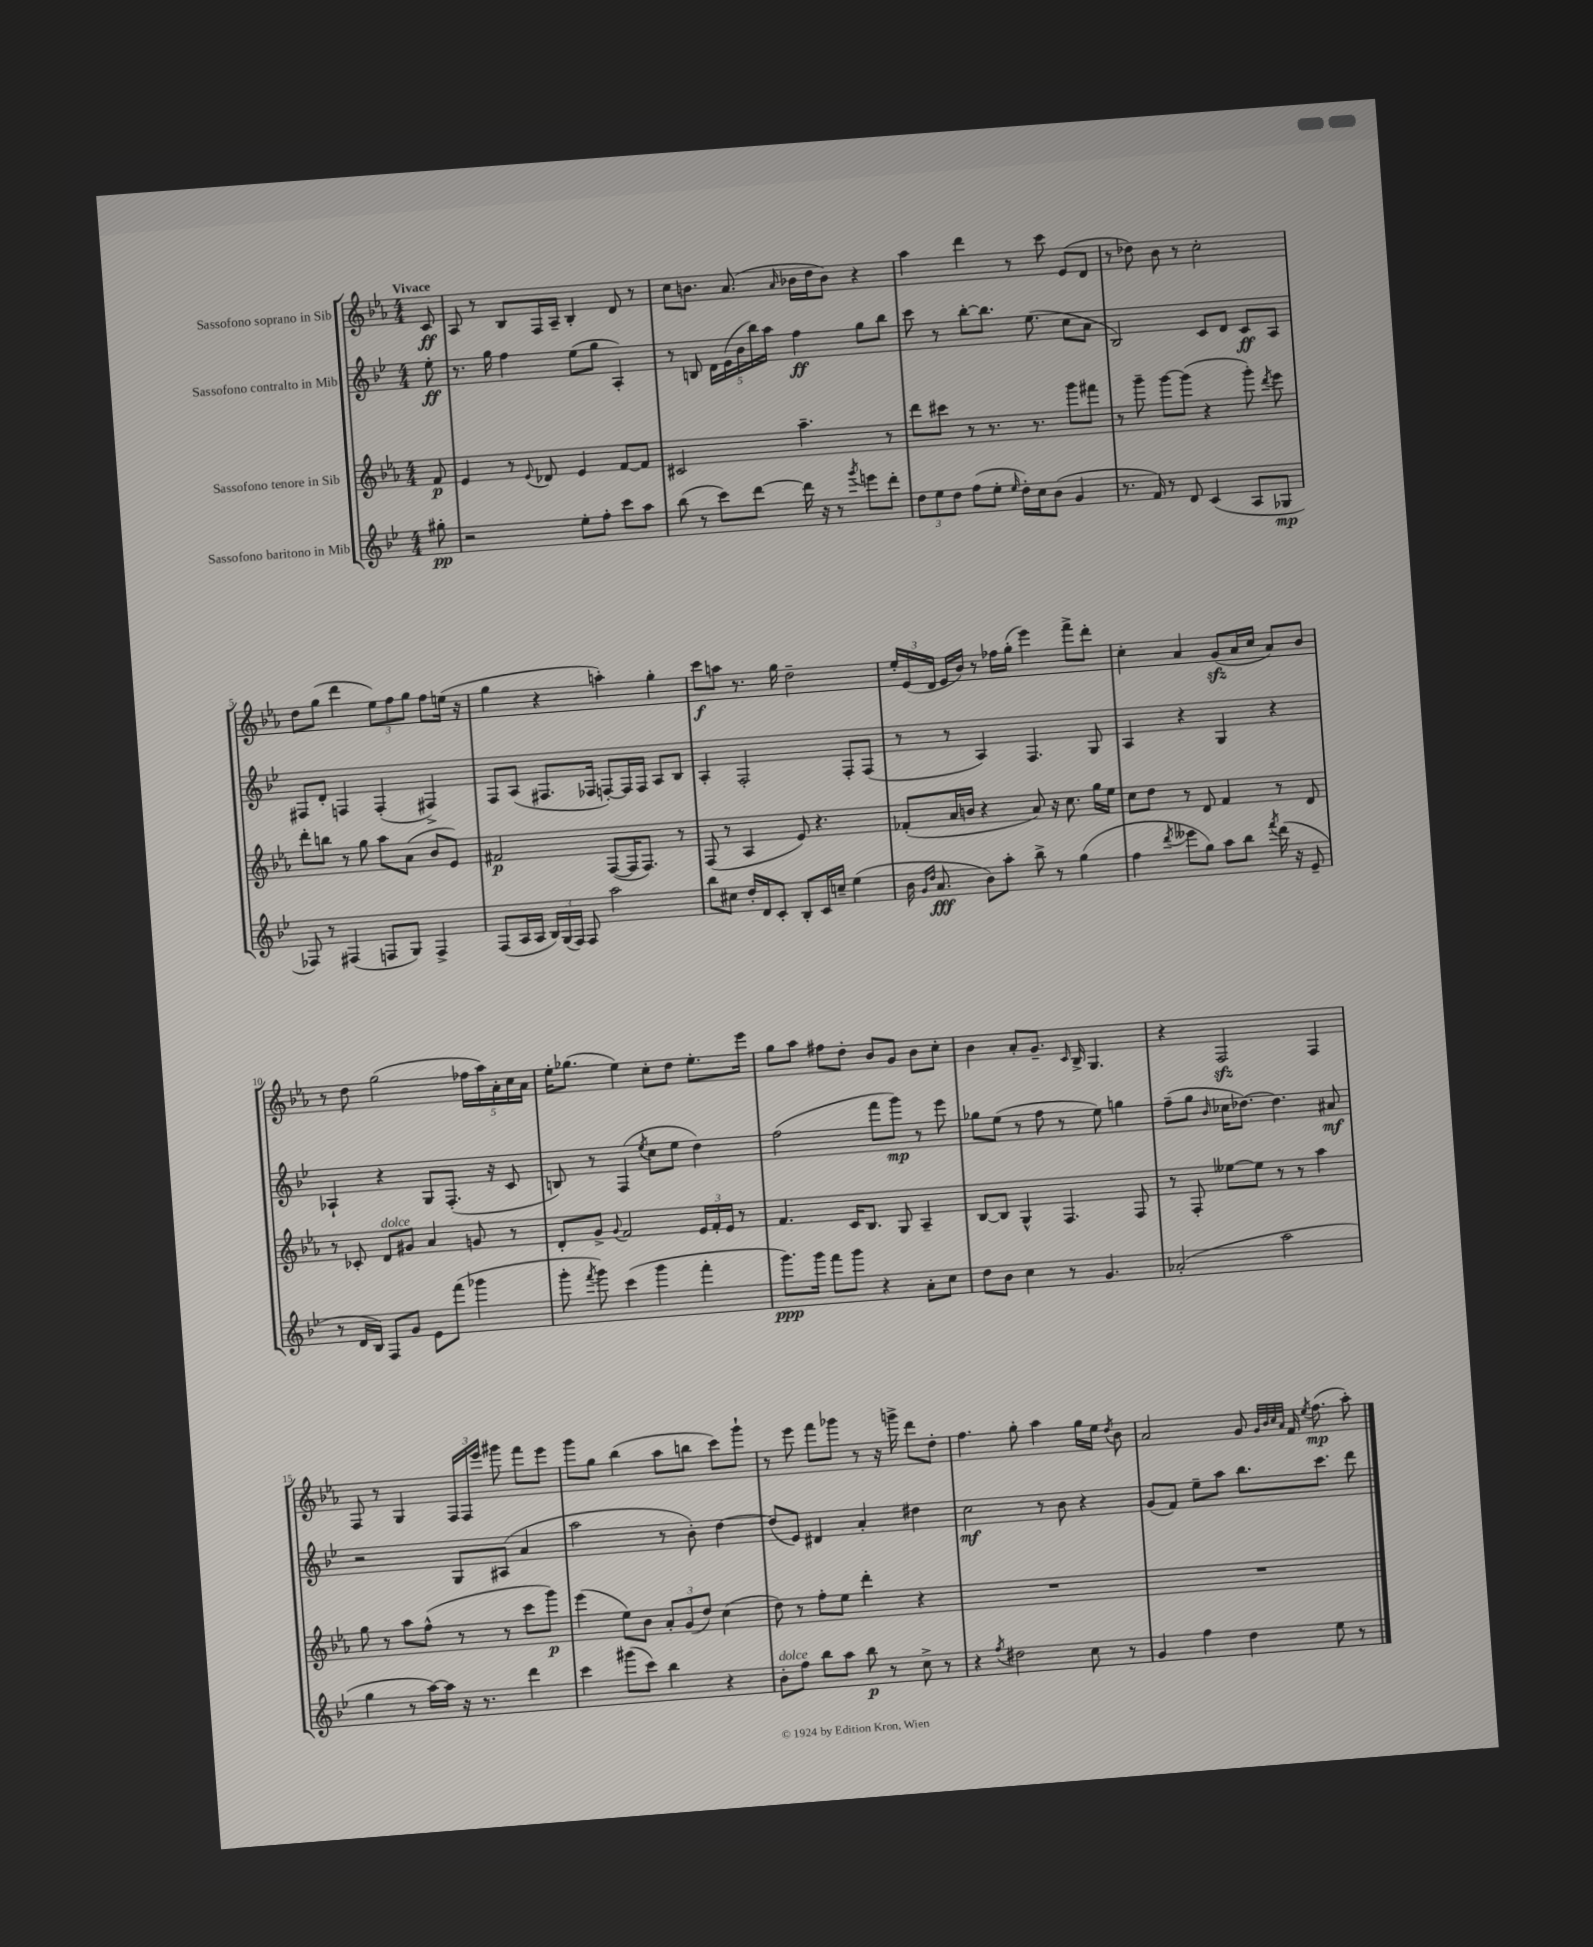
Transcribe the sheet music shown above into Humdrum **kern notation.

**kern	**kern	**kern	**kern
*staff4	*staff3	*staff2	*staff1
*clefG2	*clefG2	*clefG2	*clefG2
*k[b-e-]	*k[b-e-a-]	*k[b-e-]	*k[b-e-a-]
*M4/4	*M4/4	*M4/4	*M4/4
8gg#'	8f	8ee-'	8c
=	=	=	=
2r	4e-	8.r	8A-
.	.	.	8r
.	.	16gg	.
.	8r	4ff	8B-
.	8qqe-	.	.
.	8d-	.	16F
.	.	.	16A-~
8ee-'	4e-	(8ee-	4B-'
8ff'	.	8gg	.
8ccc	[8f	4A')	8d
8aa	8f]	.	8r
=	=	=	=
(8bb-	2c#	8r	8cc
8r	.	8B	8.b
8ccc)	.	20d	.
.	.	(20e-	.
.	.	.	(8.a-
.	.	20b-	.
[8ddd	.	.	.
.	.	20bb-)	.
.	.	20aa	.
.	.	.	16qqa-
16ddd]	4.aa-~	4ff	16b-
16r	.	.	16dd
8r	.	.	8b-)
8qggg	.	.	.
8eee	.	8gg	4r
8ddd'	8r	8bb-	.
=	=	=	=
12dd	8ddd	8ccc	4aa-
12ee-	.	.	.
.	8ccc#	8r	.
12dd	.	.	.
(8ff	8r	[8bb-'	4ddd
8ee-'	8.r	8.bb-]	.
16qqee-	.	.	.
16dd')	.	.	8r
16cc	8.r	(8.ee-	.
(8b-	.	.	8ccc
4g	8ggg	8cc	(8e-
.	8fff#	8a	8d
=	=	=	=
8.r	8r	2B-)	8r
.	8ggg~	.	8dd-)
16f)	.	.	.
8r	[8ggg	.	8b-
8d	(8ggg]	.	8r
(4c	4r	8c	2cc'
.	.	8d	.
8A	8ggg')	8c	.
.	8qddd	.	.
8G-	8eee-	8A	.
=	=	=	=
8F-)	8ddd'	8F#	8dd
8r	8bb	8d'	(8gg
(4F#	8r	4F	4ddd
.	8gg	.	.
8F	8aa-	(4F'	12ee-)
.	.	.	12ff
8G)	(8a-	.	.
.	.	.	12gg
4F^	8b-	4F#^)	8ff
.	8e-)	.	(16ee
.	.	.	16r
=	=	=	=
(8F	2f#	8F	4gg
16A	.	(8A	.
16A	.	.	.
24B-)	.	8.F#	4r
(24G	.	.	.
24F)	.	.	.
8F	.	.	.
.	.	16F-	.
2aa	([8F	[8F')	4aa')
.	16F]	16F]	.
.	8.F)	16F	.
.	.	8A	4gg'
.	8r	8B-	.
=	=	=	=
8bb-	(8F	4A'	8ccc
8cc#	8r	.	8aa
16dd'	4A-	2F'	8.r
16d	.	.	.
8c'	.	.	.
.	.	.	16gg
8B-'	8e-)	.	2dd~
16c	4.r	.	.
16cc~	.	.	.
(4ee-	.	8F'	.
.	.	(8F	.
=	=	=	=
16b-	(8f-'	8r	24ee-'
.	.	.	(24e-
16qqg	.	.	.
16qqdd	.	.	.
8.a	.	.	.
.	.	.	24d
.	16a-	8r	16e-
.	16b	.	16b-)
8b-)	4r	4A)	8r
8aa'	.	.	16ff-
.	.	.	(16gg'
8bb-^	8a-)	4.F	4eee-)
8r	16r	.	.
.	8.cc	.	.
(4gg	.	.	8fff^
.	16gg	8G	8ddd'
.	16ee-	.	.
=	=	=	=
4ff	8cc	4A	4cc'
.	8dd	.	.
8qddd	.	.	.
8eee--	8r	4r	4a-
8gg)	8d	.	.
8aa	4f	4G	(8g
8bb-	.	.	16a-
.	.	.	16cc
8qfff	.	.	.
(16ddd	8r	4r	8a-)
16r	.	.	.
8e-~	8d	.	8b-
=	=	=	=
8r	8r	4A-`	8r
16d	8c-'	.	8dd
16B-)	.	.	.
8F	8d	4r	(2gg
8g	8g#	.	.
8e-	4a-	8G	.
(8fff	.	(8.F'	.
4ggg-	8g	.	20ff-
.	.	.	20aa-)
.	.	16r	.
.	.	.	20a-'
.	8r	8c	.
.	.	.	20cc
.	.	.	20a-
=	=	=	=
8ggg'	8d'	8B)	16ee-'
.	.	.	(8.gg-
8qfff	.	.	.
8ggg)	8g^	8r	.
.	8qqg	.	.
(4ccc	2f	(4F	4ee-)
.	.	8qee-	.
4ggg	.	8cc	8cc'
.	.	8ee-	8dd
4fff'	24e-	4dd)	8.ee-'
.	24f'	.	.
.	24e-	.	.
.	8r	.	.
.	.	.	16eee-
=	=	=	=
8.ggg)	4.f	(2ff	8gg
.	.	.	8aa-
16ggg	.	.	.
8fff	.	.	8ff#
8ggg	16c	.	8dd'
.	8.B-	.	.
4r	.	8fff	8b-
.	8G	8ggg)	8g
8a'	4A-~	8r	8b-
8cc	.	8eee-	8cc'
=	=	=	=
8dd	[8B-	8gg-	4b-
8b-	8B-]	(8ee-	.
4cc	4G^^	8r	8a-'
.	.	8ff	8.g~
8r	4.F	8r	.
.	.	.	16qqc
.	.	.	16B-^
4.g	.	8ee-)	4.G
.	.	4gg	.
.	8F	.	.
=	=	=	=
(2a-'	8r	(8ff~	4r
.	8F'	8gg	.
.	.	16qqb-	.
.	[8ee--	16cc-	2F
.	.	[8.dd-)	.
.	8ee--]	.	.
2aa	8r	4.dd-]	.
.	8r	.	.
.	4aa-	.	4F
.	.	8a#	.
=	=	=	=
4gg	8gg	2r	8F
.	8r	.	8r
8r	8aa-	.	4G
[16aa)	(8ff^^	.	.
16aa]	.	.	.
16r	8r	8G	24F
.	.	.	24F
8.r	.	.	.
.	.	.	24eee-
.	8r	(8A#	8ggg#
4ddd	8ccc	4a	8fff
.	8ggg)	.	8eee-
=	=	=	=
4ccc	(4eee-	2aa	8ggg
.	.	.	8gg
(8ggg#	8ee-)	.	(4bb-
8ccc)	8b-	.	.
4bb-	12a-'	8r	8aa-
.	(12g	.	.
.	.	8b-')	8bb
.	12dd)	.	.
4r	(4cc	[4dd	8ccc)
.	.	.	8ggg`
=	=	=	=
8b-'	8dd)	(8dd]	8r
8ff	8r	8e-)	8eee-
8bb-	8ff'	4d#	8fff
8aa	8ee-	.	8ggg-
8bb-	4ddd'	4a'	8r
8r	.	.	16r
.	.	.	16ggg^
8cc^	4r	4dd#	8ddd
8r	.	.	8dd'
=	=	=	=
4r	1r	2cc	4.ff
8qff	.	.	.
2dd#	.	.	.
.	.	.	8gg'
.	.	8r	4aa-
.	.	8b-	.
8cc	.	4r	16gg
.	.	.	16ee-
.	.	.	8qdd
8r	.	.	8b-
=	=	=	=
4g	1r	(8g	2a-
.	.	8f)	.
4ff	.	8ee-~	.
.	.	8aa	.
4dd	.	8.bb-	8g
.	.	.	32qqg
.	.	.	32qqb-
.	.	.	32qqcc
.	.	.	32qqa-
.	.	.	16f
.	.	.	8qee-
.	.	8.ccc	(8.ff
8ee-	.	.	.
8r	.	8ddd	8aa-')
==	==	==	==
*-	*-	*-	*-
